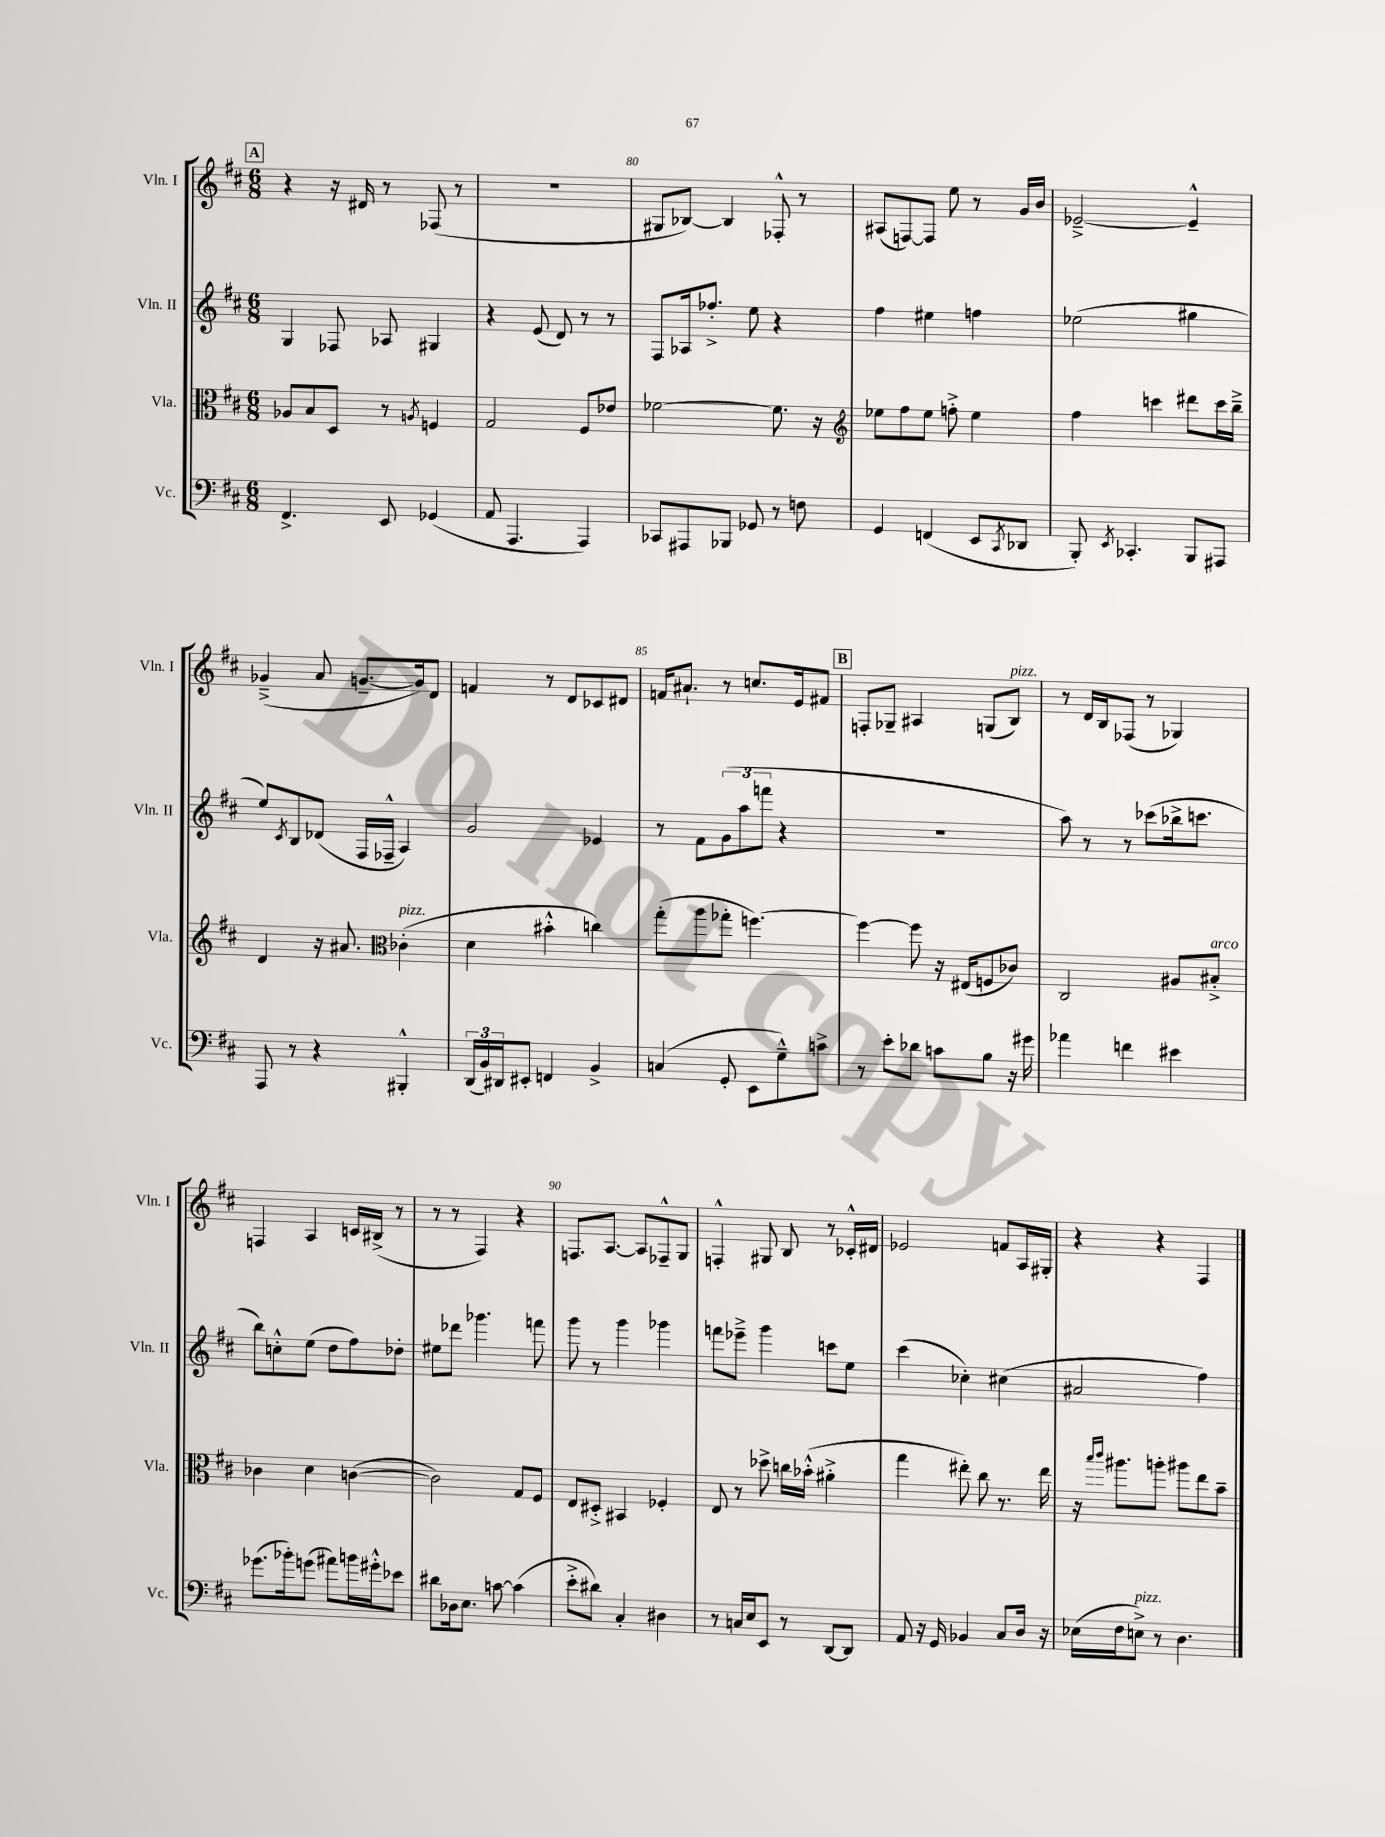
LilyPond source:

<<
\new StaffGroup <<
\new Staff = "s0" \with { instrumentName = "Vln. I" shortInstrumentName = "Vln. I" } {
    \clef treble \key d \major \numericTimeSignature \time 6/8
    \mark \markup { \box "A" } r4 r16 dis'16 r8 fes8( r8 |
    R2. |
    gis8 bes8~) bes4 fes8-.-^ r8 |
    ais8( f8~) f8 e''8 r8 g'16 b'16 |
    ees'2~---> ees'4---^ |
    ges'4--->( a'8 g'8.~-- g'16) d'8 |
    f'4 r8 d'8 ces'8 dis'8 |
    f'16 ais'8.-! r8 c''8. e'16 fis'8 |
    \mark \markup { \box "B" } f8-. ges8-- ais4 g8( b8^\markup { \italic "pizz." }) |
    r8 d'16 b16 fes8( r8 ges4) |
    f4 a4 c'16 bis16->( r8 |
    r8 r8 fis4) r4 |
    f8. a8.~ a8 fes8---^ g8 |
    f4-.-^ gis8 b8 r8 ces'16-.-^ dis'16 |
    ees'2 f'8 a16 gis16-. |
    r4 r4 fis4 \bar "|." |
}
\new Staff = "s1" \with { instrumentName = "Vln. II" shortInstrumentName = "Vln. II" } {
    \clef treble \key d \major \numericTimeSignature \time 6/8
    \mark \markup { \box "A" } g4 fes8 aes8 gis4 |
    r4 e'8( d'8) r8 r8 |
    fis8 aes16 fes''8.-.-> e''8 r4 |
    fis''4 eis''4 f''4 |
    ees''2( gis''4 |
    e''8) \acciaccatura { cis'8 } b8 des'8( fis16 fes16---^ a4) |
    g'2 ees'4 |
    r8 fis'8 \tuplet 3/2 { g'8( a''8 f'''8 } r4 |
    \mark \markup { \box "B" } R2. |
    a''8) r8 r8 ces'''8( bes''16-> c'''8. |
    b''8) c''8-.-^ e''8( d''8 fis''8) des''8-. |
    eis''8 des'''8 ges'''4. f'''8 |
    g'''8 r8 g'''4 ges'''4 |
    f'''8 ees'''8---> g'''4 c'''8 e''8 |
    cis'''4( ces''4-.) cis''4( |
    ais'2 fis''4) \bar "|." |
}
\new Staff = "s2" \with { instrumentName = "Vla." shortInstrumentName = "Vla." } {
    \clef alto \key d \major \numericTimeSignature \time 6/8
    \mark \markup { \box "A" } aes8 b8 d8 r8 \acciaccatura { a8 } f4 |
    g2 fis8 ees'8 |
    fes'2~ fes'8. r16 |
    \clef treble ees''8 fis''8 ees''8 f''8-.-> ees''4 |
    fis''4 c'''4 dis'''8 c'''16 b''16---> |
    d'4 r16 ais'8. \clef alto ces'4-.^\markup { \italic "pizz." }( |
    d'4 bis'4-.-^ c''4) |
    g''8-.( a''8 ges''8-. f''4.~) |
    \mark \markup { \box "B" } f''4~ f''8 r16 eis16( f8 ces'8) |
    cis2 ais8 bis8-.->^\markup { \italic "arco" } |
    ces'4 d'4 c'4~( |
    c'2) g8 fis8 |
    e8 dis8-.-> bis,4 fes4-. |
    e8 r8 des''8-> c''16 bes'16-.-^( ais'4-.-> |
    g''4 eis''8-.) cis''8 r8. eis''16 |
    r16 \grace { b''16 cis'''16 } ais''8. a''8-. ais''8 e''8 b'8-- \bar "|." |
}
\new Staff = "s3" \with { instrumentName = "Vc." shortInstrumentName = "Vc." } {
    \clef bass \key d \major \numericTimeSignature \time 6/8
    \mark \markup { \box "A" } fis,4.-> e,8 ges,4( |
    a,8 a,,4. a,,4) |
    ces,8 ais,,8 bes,,8 ges,8 r8 f8 |
    g,4 f,4( e,8 \acciaccatura { cis,8 } des,8 |
    b,,8-.) \acciaccatura { e,8 } ces,4.-. b,,8 ais,,8 |
    a,,8 r8 r4 bis,,4-.-^ |
    \tuplet 3/2 { d,16( b,16) dis,16 } eis,8-. f,4 b,4-> |
    c4( g,8-. e,8 g8---^) c'8-> |
    \mark \markup { \box "B" } r8 e'8-. des'8 c'8 b8 r16 gis'16 |
    aes'4 f'4 eis'4 |
    ges'8.( bes'16-.) g'8( ais'8) b'16 gis'16-.-^ ees'8 |
    dis'8 des16 e8. c'8~ c'4( |
    e'8-.-> dis'8) cis4-. dis4 |
    r8 c16 e16 e,8 r8 d,8~ d,8 |
    a,8 r16 g,16 bes,4 cis8 d16 r16 |
    ees16( fis16 e8->^\markup { \italic "pizz." }) r8 d4. \bar "|." |
}
>>
>>
\layout { \context { \Score currentBarNumber = #78 \override BarNumber.break-visibility = ##(#f #t #t) barNumberVisibility = #(every-nth-bar-number-visible 5) } }
